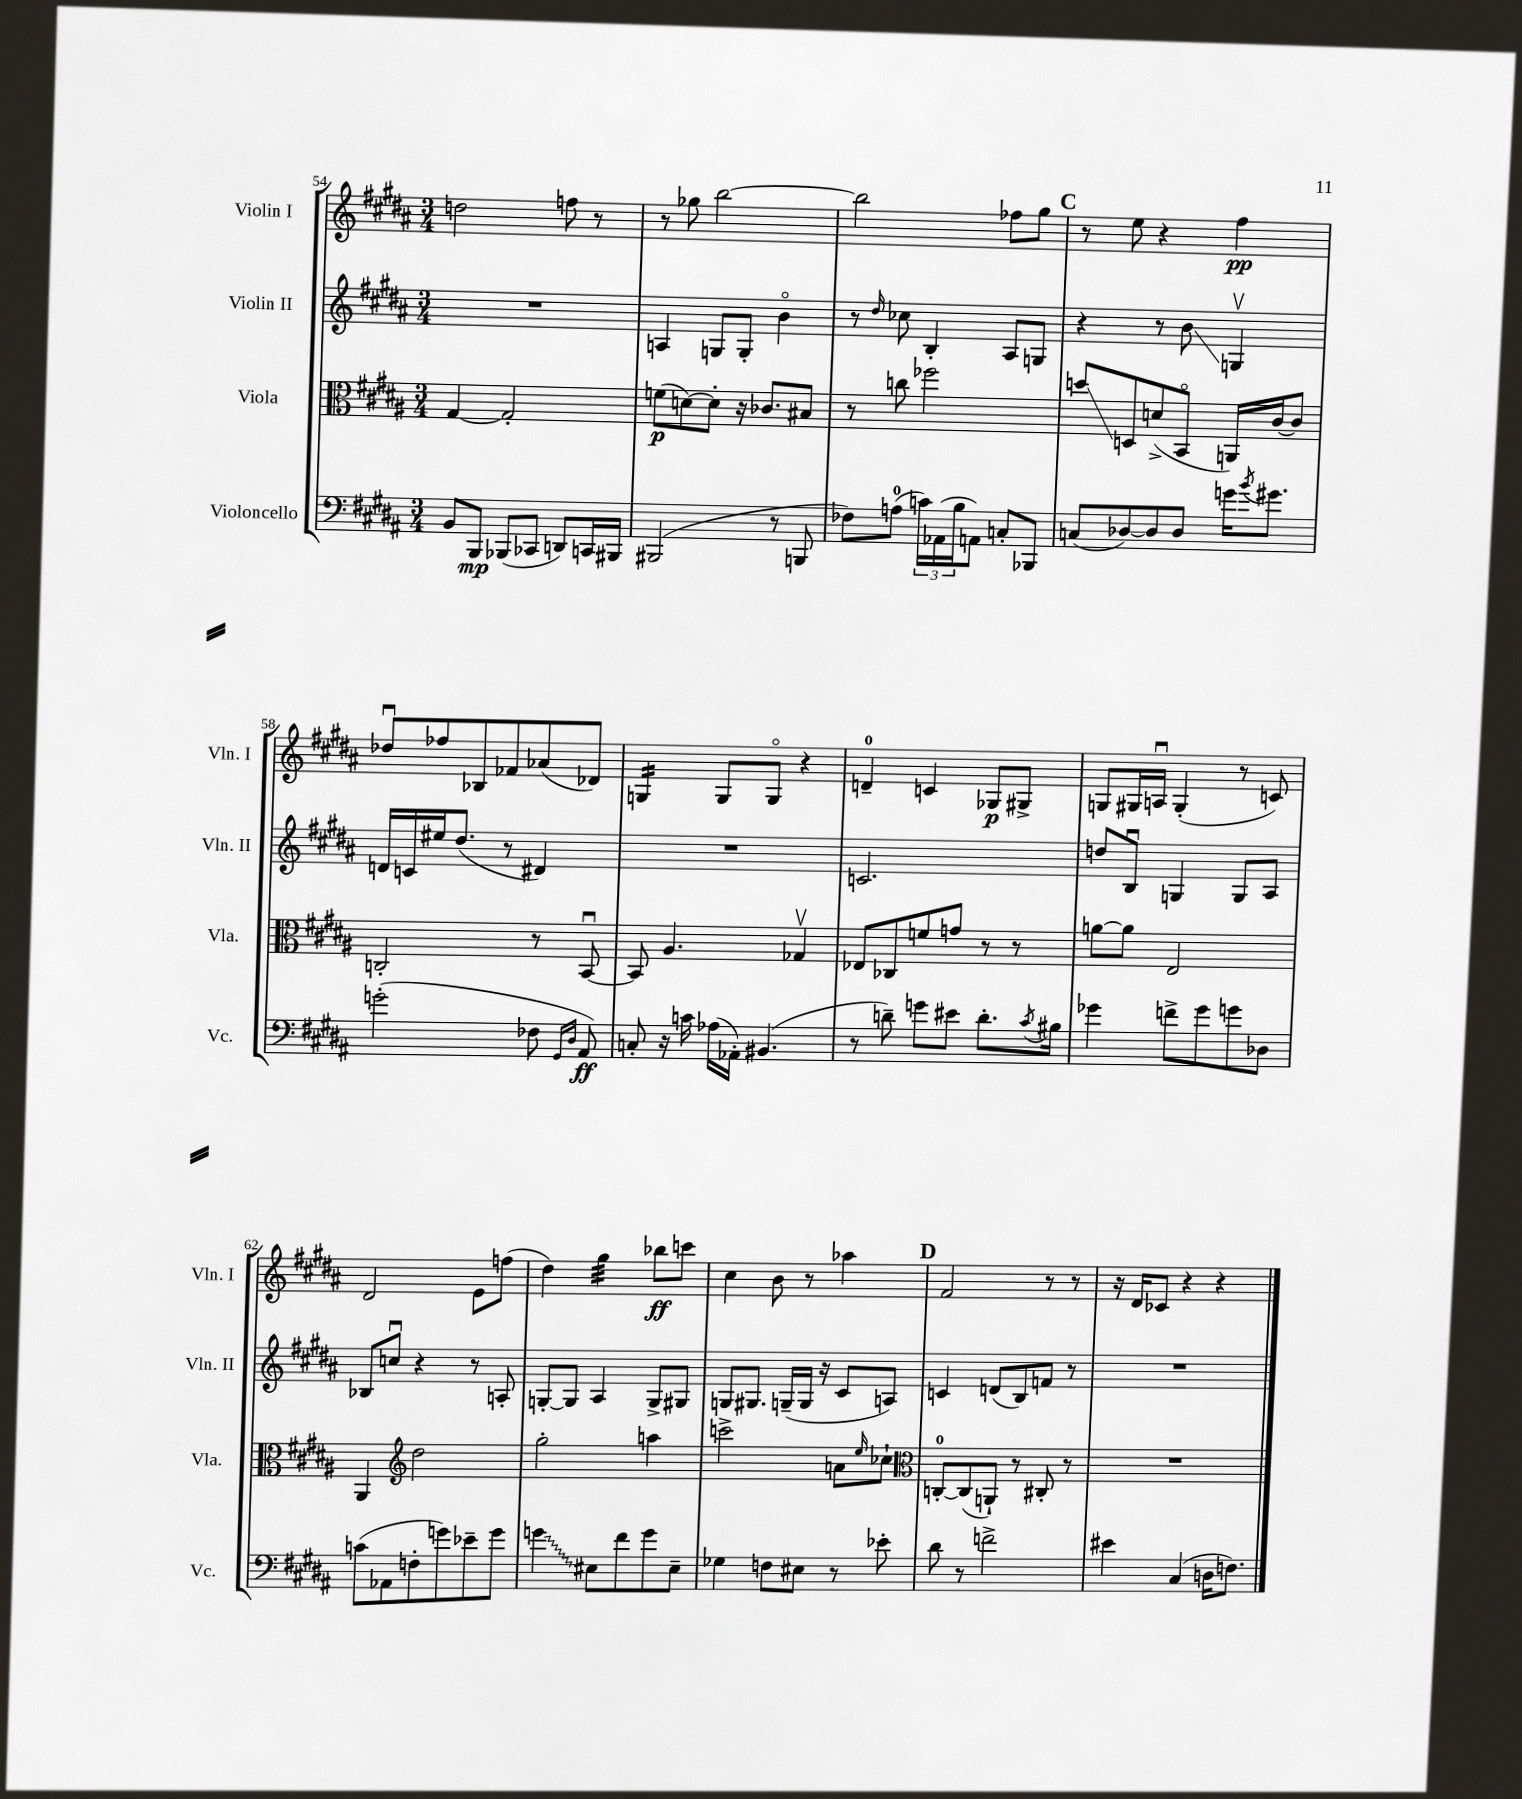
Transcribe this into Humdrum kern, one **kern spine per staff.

**kern	**kern	**kern	**kern
*staff4	*staff3	*staff2	*staff1
*clefF4	*clefC3	*clefG2	*clefG2
*k[f#c#g#d#a#]	*k[f#c#g#d#a#]	*k[f#c#g#d#a#]	*k[f#c#g#d#a#]
*M3/4	*M3/4	*M3/4	*M3/4
8BB	[4G#	2.r	2dd
8BBB	.	.	.
(8BBB-	2G#']	.	.
8CC-	.	.	.
8DD)	.	.	8ff
16CC	.	.	8r
16BBB#	.	.	.
=	=	=	=
(2BBB#	(8f	4A	8r
.	[8d)	.	8gg-
.	8d']	8G	[2bb
.	16r	8G'	.
.	8.c-	.	.
8r	.	4bo	.
8BBB	8B#	.	.
=	=	=	=
8F-)	8r	8r	2bb]
.	.	16qqdd#	.
(8A	8cc	8cc-	.
24c)	2ff-	4B'	.
(24AA-	.	.	.
24B	.	.	.
8AA)	.	.	.
8C'	.	8A#	8ff-
8BBB-	.	8G	8gg#
=	=	=	=
(8C	8dd	4r	8r
[8D-)	8D	.	8ee
8D-]	(8d^	8r	4r
8D-	8BBo	8b	.
16g	16AA)	4Gv	4ff#
8qb	.	.	.
8.g#	[16c#	.	.
.	8c#]	.	.
=	=	=	=
(2g'	2C'	16d	8dd-u
.	.	16c	.
.	.	16ee#	8ff-
.	.	(8.dd#	.
.	.	.	8B-
.	.	8r	8f-
8F-	8r	4d#)	(8a-
16qqGG#	.	.	.
16qqD#	.	.	.
8AA#)	[8BBu	.	8d-)
=	=	=	=
8C'	8BB]	2.r	4G
16r	4.A#	.	.
16c	.	.	.
(16A-	.	.	8G
16AA-')	.	.	.
(4.BB#	.	.	8Go
.	4G-v	.	4r
=	=	=	=
8r	8E-	2.c	4d~
8d~)	8C-	.	.
8g	8f	.	4c
8e#	8g	.	.
8.d'	8r	.	8G-
.	8r	.	8G#^
8qc#	.	.	.
16B#	.	.	.
=	=	=	=
4g-	[8a	8dd	8G
.	8a]	8Bu	16G#
.	.	.	16Au
8f^	2E	4G	(4G#'
8g-	.	.	.
8g	.	8G	8r
8D-	.	8A#	8c)
=	=	=	=
(8c	4AA#	8B-	2d#
8AA-	.	8ccu	.
*	*clefG2	*	*
8F'	2dd#	4r	.
8g)	.	.	.
8e-~	.	8r	8e
8g	.	8A'	(8ff
=	=	=	=
4g	2gg#'	[8G'	4dd#)
.	.	8G]	.
8E#	.	4A#	4gg#
8f#	.	.	.
8g	4aa	8G^	8bb-
8E#~	.	8G#	8ccc
=	=	=	=
4G-	2ccc^	8G	4cc#
.	.	8.G#	.
8F	.	.	8b
.	.	(16G~	.
8E#	.	16G	8r
.	.	16r	.
8r	8a	8c#	4aa-
.	16qqee	.	.
8e-'	8cc-`	8A)	.
=	=	=	=
*	*clefC3	*	*
8d#	[8C'	4c	2f#
8r	(8C]	.	.
2f^	8AA`)	(8d	.
.	8r	8B)	.
.	8C#'	8f	8r
.	8r	8r	8r
=	=	=	=
4e#	2.r	2.r	16r
.	.	.	16d#
.	.	.	8c-
(4C#	.	.	4r
16D	.	.	4r
8.F)	.	.	.
==	==	==	==
*-	*-	*-	*-
